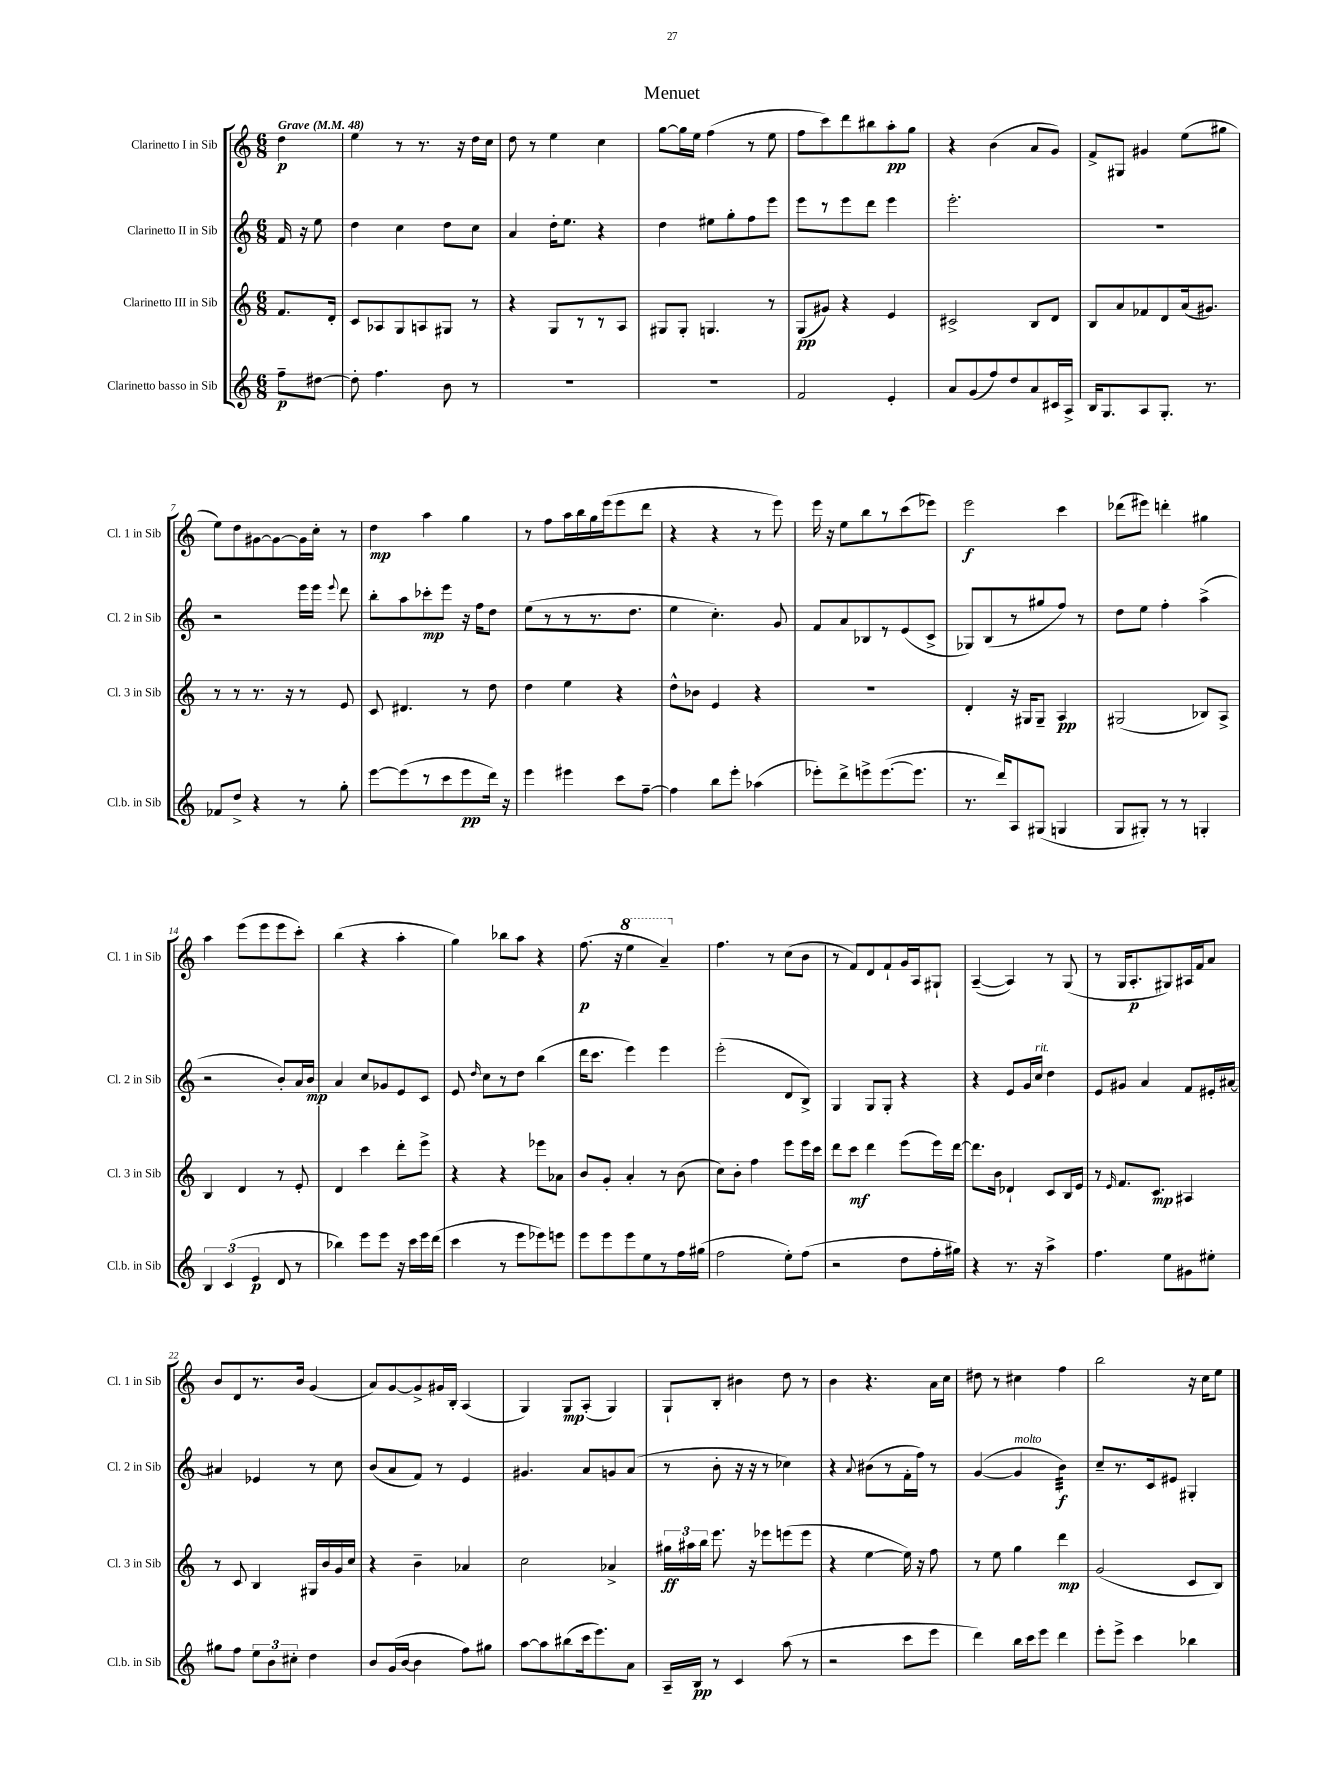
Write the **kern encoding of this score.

**kern	**kern	**kern	**kern
*staff4	*staff3	*staff2	*staff1
*clefG2	*clefG2	*clefG2	*clefG2
*k[]	*k[]	*k[]	*k[]
*M6/8	*M6/8	*M6/8	*M6/8
*MM48	*MM48	*MM48	*MM48
8ff~\L	8.f/L	16f/	4dd\
.	.	16r	.
[8dd#\J	.	8ee\	.
.	16d'/Jk	.	.
=	=	=	=
8dd#'\]	8c/L	4dd\	4ee\
4.ff\	8A-/	.	.
.	8G/	4cc\	8r
.	8A/	.	8.r
8b\	8G#/J	8dd\L	.
.	.	.	16r
8r	8r	8cc\J	16dd\LL
.	.	.	16cc\JJ
=	=	=	=
2.r	4r	4a/	8dd\
.	.	.	8r
.	8G/L	16dd'\LK	4ee\
.	.	8.ee\J	.
.	8r	.	.
.	8r	4r	4cc\
.	8A/J	.	.
=	=	=	=
2.r	8G#/L	4dd\	[8gg\L
.	8G#'/J	.	16gg\]L
.	.	.	16ee\JJ
.	4.G/	8ee#\L	(4ff\
.	.	8gg'\	.
.	.	8ff\	8r
.	8r	8eee\J	8ee\
=	=	=	=
2f/	(8G/L	8eee\L	8ff\L
.	8g#/J)	8r	8ccc\)
.	4r	8eee\	8ddd\
.	.	8ddd\J	8bb#\
4e'/	4e/	4eee\	8aa'\
.	.	.	8gg\J
=	=	=	=
8a/L	2c#^/	2.eee'\	4r
(8g/	.	.	.
8ff/)	.	.	(4b\
8dd/	.	.	.
8a/	8B/L	.	8a/L
16c#/L	8d/J	.	8g/J)
16A^/JJ	.	.	.
=	=	=	=
16B/LK	8B/L	2.r	8f^/L
8.G/	.	.	.
.	8a/	.	8G#/J
8A/	8f-/	.	4g#/
8.G'/J	8d/	.	.
.	(16a/k	.	(8ee\L
8.r	8.g#/J)	.	.
.	.	.	8gg#\J
=	=	=	=
8f-/L	8r	2r	8ee\L)
8dd^/J	8r	.	8dd\
4r	8.r	.	[8g#\
.	.	.	8g#\_
.	16r	.	.
8r	8r	16eee\LL	16g#\]L
.	.	16eee\JJ	16cc'\JJ
.	.	8qqeee/	.
8gg'\	8e/	8ddd\	8r
=	=	=	=
[8eee\L	8c/	8bb'\L	4dd\
(8eee\]	4.d#/	8aa\	.
8r	.	8ccc-'\	4aa\
8ccc\	.	8eee\J	.
8eee\	8r	16r	4gg\
.	.	16ff\LK	.
16ddd\Jk)	8dd\	8dd\J	.
16r	.	.	.
=	=	=	=
4eee\	4dd\	(8ee\L	8r
.	.	8r	8ff\L
4eee#\	4ee\	8r	16aa\L
.	.	.	16bb\
.	.	8.r	16gg\
.	.	.	(16eee\J
8ccc\L	4r	.	8eee\
.	.	8.dd\J	.
[8ff~\J	.	.	8ddd\J
=	=	=	=
4ff\]	8dd^^\L	4ee\	4r
.	8b-\J	.	.
8bb\L	4e/	4.cc'\)	4r
8eee'\J	.	.	.
(4aa-\	4r	.	8r
.	.	8g/	8eee\)
=	=	=	=
8eee-'\L)	2.r	8f/L	16eee\
.	.	.	16r
8ddd^\	.	8a/	8ee\L
8eee^\	.	8B-/	8bb\
([8.eee\	.	8r	8r
.	.	(8e/	(8ccc\
8.eee\]J	.	.	.
.	.	8c^/J	8eee-\J)
=	=	=	=
8.r	4d'/	8G-/L)	2eee\
.	.	(8B/	.
16ddd/LK)	.	.	.
8A/	16r	8r	.
.	16G#/LK	.	.
(8G#/J	8G#~/J	8gg#/	.
4G/	4A/	8ff/J)	4ccc\
.	.	8r	.
=	=	=	=
8G/L	(2G#/	8dd\L	(8ddd-\L
8G#'/J)	.	8ee\J	8eee#\J)
8r	.	4ff'\	4ddd'\
8r	.	.	.
4G'/	8B-/L)	(4aa^\	4gg#\
.	8A^/J	.	.
=	=	=	=
6B/	4B/	2r	4aa\
(6c/	.	.	.
.	4d/	.	(8eee\L
6e/	.	.	.
.	.	.	8eee\
8d/	8r	8b'/L)	8eee\
8r	8e'/	16a/L	8ccc'\J)
.	.	16b/JJ	.
=	=	=	=
4bb-\)	4d/	4a/	(4bb\
8eee\L	4ccc\	8cc/L	4r
8eee\J	.	8g-/	.
16r	8ddd'\L	8e/	4aa'\
16ccc\LL	.	.	.
16eee\	8eee^\J	8c/J	.
(16ddd\JJ	.	.	.
=	=	=	=
4ccc\	4r	8e/	4gg\)
.	.	16qqdd/	.
.	.	8cc\L	.
8r	4r	8r	8bb-\L
8eee\L	.	8dd\J	8aa\J
8eee-\)	8eee-\L	(4bb\	4r
8eee\J	8a-\J	.	.
=	=	=	=
8eee\L	8b/L	16ddd\LK	(8.ff\
.	.	8.ccc\J	.
8eee\	8g'/J	.	.
.	.	.	16r
8eee\	4a'/	4eee\)	4eee\
8ee\	.	.	.
8r	8r	4eee\	4aa~/)
16ff\L	(8b\	.	.
(16gg#\JJ	.	.	.
=	=	=	=
2ff\	8cc\L)	(2eee'\	4.ff\
.	8b'\J	.	.
.	4ff\	.	.
.	.	.	8r
8ee'\L)	8eee\L	8d/L	(8cc\L
(8ff\J	16eee\L	8B^/J)	8b\J
.	16ccc\JJ	.	.
=	=	=	=
2r	8ddd\L	4G/	8r
.	8ccc\J	.	8f/L)
.	4ddd\	8G/L	8d/
.	.	8G'/J	8f`/
8dd\L	(8eee\L	4r	16g/L
.	.	.	16A/J
16ff'\L	16eee\L)	.	8G#`/J
16gg#\JJ)	[16ddd\JJ	.	.
=	=	=	=
4r	8.ddd\]L	4r	([4A~/
.	16b\Jk	.	.
8.r	4d-`/	8e/L	4A/])
.	.	16g/L	.
16r	.	16cc/JJ	.
4aa^\	8c/L	4dd\	8r
.	16B/L	.	(8G/
.	16e/JJ	.	.
=	=	=	=
4.ff\	8r	8e/L	8r
.	16qqe/	.	.
.	8.f/L	8g#/J	16G/LK
.	.	.	8.A'/
.	.	4a/	.
.	8.c/J	.	.
8ee\L	.	.	8G#/)
8g#\	4A#/	8f/L	16A#/L
.	.	.	16f/J
8ee#'\J	.	16e#'/L	8a/J
.	.	[16a#/JJ	.
=	=	=	=
8gg#\L	8r	4a#/]	8b/L
8ff\J	8c/	.	8d/
12ee\L	4B/	4e-/	8.r
12b\	.	.	.
12cc#'\J	.	.	.
.	.	.	16b/Jk
4dd\	16G#/LL	8r	(4g/
.	16b/	.	.
.	16g/	8cc\	.
.	16cc/JJ	.	.
=	=	=	=
8b/L	4r	(8b/L	8a/L)
(16g/L	.	8a/	[8g/
[16b/JJ	.	.	.
4b\]	4b~\	8f/J)	8g^/]
.	.	8r	16g#/L
.	.	.	16B'/JJ
8ff\L)	4a-/	4e/	(4A/
8gg#\J	.	.	.
=	=	=	=
[8aa\L	2cc\	4.g#/	4G/)
8aa\]	.	.	.
(8bb#\	.	.	8G/L
16ccc\k	.	8a/L	(8A'/J
8.eee\)	.	.	.
.	4a-^/	8g/	4G/)
8a\J	.	(8a/J	.
=	=	=	=
16A~/LL	24gg#\LL	8r	8G`/L
.	24aa#\	.	.
16B/JJ	.	.	.
.	24bb\JJ	.	.
8r	8.eee\	8b'\	8B'/J
4c/	.	16r	4b#\
.	16r	16r	.
.	8eee-\L	8r	.
(8aa\	(8eee\	4cc-\)	8dd\
8r	8eee\J	.	8r
=	=	=	=
2r	4r	4r	4b\
.	.	8qqa/	.
.	[4ee\	(8b#\L	4.r
.	.	8r	.
8ccc\L	16ee\])	16f'\L	.
.	16r	16ff\JJ)	.
8eee\J	8ff\	8r	16a\LL
.	.	.	16cc\JJ
=	=	=	=
4ddd\)	8r	([4g/	8dd#\
.	8ee\	.	8r
16bb\LL	4gg\	4g/]	4cc#\
16ccc\J	.	.	.
8eee\J	.	.	.
4ddd\	4ddd\	4b\)	4ff\
=	=	=	=
8eee'\L	(2g/	8cc~/L	2bb\
8eee^\J	.	8.r	.
4ccc\	.	.	.
.	.	16c/k	.
.	.	8e#/J	.
4bb-\	8c/L	4G#'/	16r
.	.	.	16cc\LK
.	8B/J)	.	8ee\J
==	==	==	==
*-	*-	*-	*-
